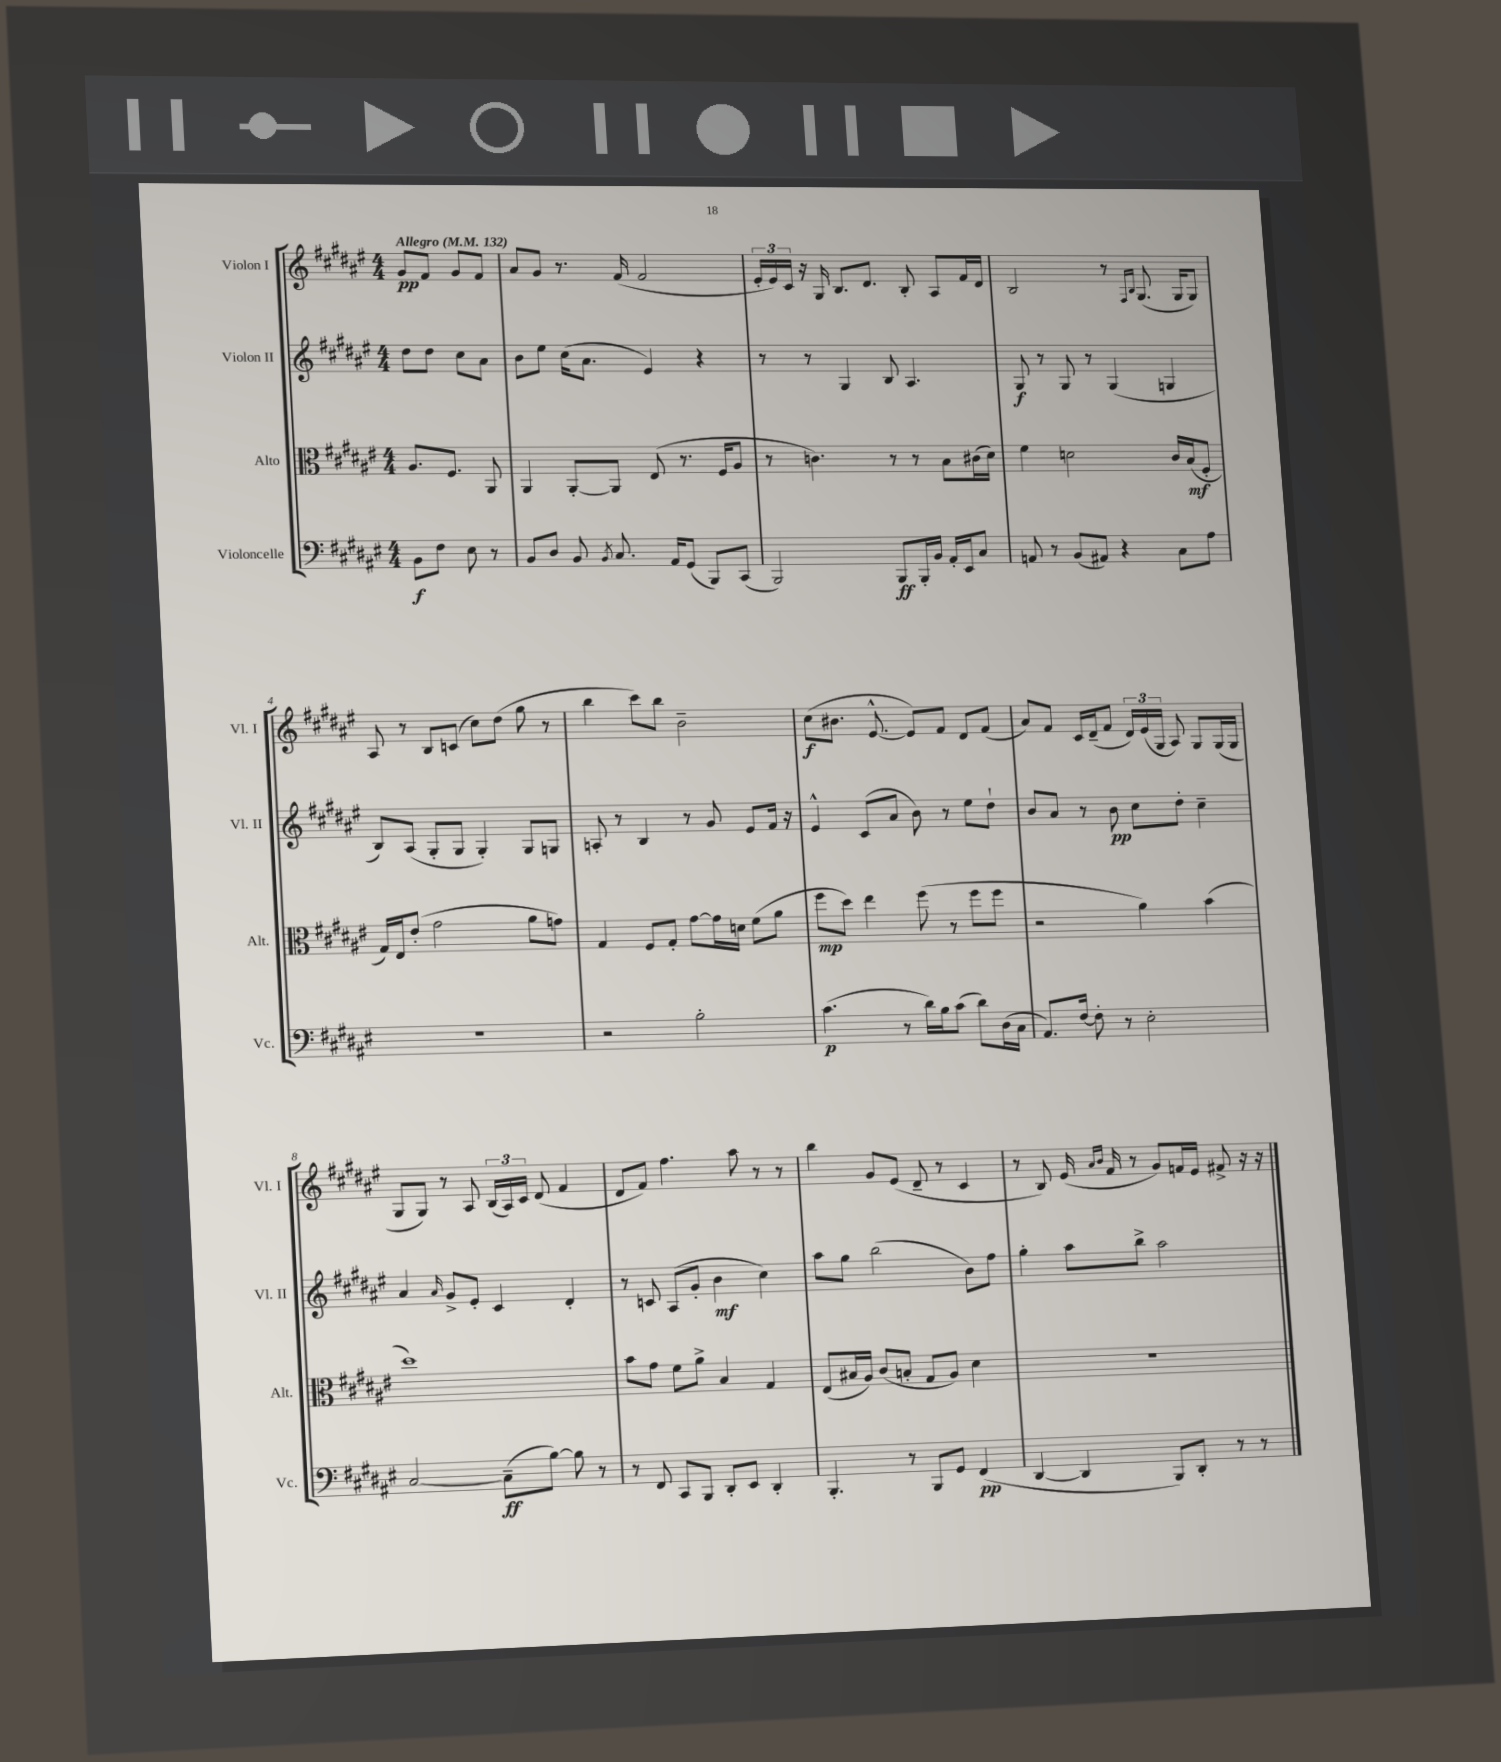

**kern	**kern	**kern	**kern
*staff4	*staff3	*staff2	*staff1
*clefF4	*clefC3	*clefG2	*clefG2
*k[f#c#g#d#a#e#]	*k[f#c#g#d#a#e#]	*k[f#c#g#d#a#e#]	*k[f#c#g#d#a#e#]
*M4/4	*M4/4	*M4/4	*M4/4
*MM132	*MM132	*MM132	*MM132
8BB	8.A#	8dd#	8g#
8F#	.	8dd#	8f#
.	8.F#	.	.
8E#	.	8cc#	8g#
8r	8AA#	8a#	8f#
=	=	=	=
8BB	4AA#	8b	8a#
8D#	.	8ee#	8g#
8BB	[8AA#'	(16cc#	8.r
.	.	8.a#	.
8qBB	.	.	.
8.C#	8AA#]	.	.
.	.	.	(16f#
.	(8E#	4e#)	2f#
16AA#	.	.	.
(8GG#	8.r	.	.
8BBB)	.	4r	.
.	16F#	.	.
(8CC#	8A#	.	.
=	=	=	=
2BBB)	8r	8r	24e#'
.	.	.	24e#)
.	.	.	24c#
.	4.c)	8r	16r
.	.	.	16G#
.	.	4G#	8.B
.	.	.	8.d#
8BBB	8r	8B	.
16BBB'	8r	4.A#	8B'
16BB	.	.	.
16AA#'	8B	.	8A#
16EE#	.	.	.
8C#	(16c#	.	16f#
.	16d#)	.	16d#
=	=	=	=
8AA	4f#	8G#	2B
8r	.	8r	.
(8BB	2d	8G#	.
8AA#)	.	8r	.
4r	.	(4G#	8r
.	.	.	16qqF#
.	.	.	16qqB
.	.	.	(8.G#
8C#	16c#	4G	.
.	(16B	.	16G#
8A#	8F#'	.	8G#)
=	=	=	=
1r	16G#)	8B)	8A#
.	16E#	.	.
.	(8e#'	(8A#	8r
.	2g#	8G#'	8B
.	.	8G#	(8c
.	.	4G#')	8cc#)
.	.	.	(8dd#
.	8a#	8G#	8gg#
.	8g)	8G	8r
=	=	=	=
2r	4G#	8A'	4bb
.	.	8r	.
.	8F#	4B	8ccc#)
.	8G#'	.	8bb
2B'	[8g#	8r	2b~
.	16g#]	8g#	.
.	16d	.	.
.	(8f#	8e#	.
.	8a#	16f#	.
.	.	16r	.
=	=	=	=
(4.c#	8ff#	4e#^^	(8cc#
.	8dd#)	.	8.b#
.	4ee#	(8c#	.
.	.	.	[8.e#^^
8r	.	8a#	.
16d#)	(8ff#	8b)	8e#])
16B	.	.	.
(8c#	8r	8r	8f#
8d#)	8ff#	8ee#	8d#
(16D#	8ff#	8dd#`	(8f#
16C#	.	.	.
=	=	=	=
8.AA#)	2r	8b	8a#)
.	.	8a#	8f#
[16F#	.	.	.
8F#']	.	8r	16c#
.	.	.	(16d#~
8r	.	8b	8f#
2E#'	4a#)	8cc#	24d#)
.	.	.	(24e#
.	.	.	24G#
.	.	8dd#'	8A#)
.	(4b	4cc#~	8G#
.	.	.	(16G#
.	.	.	16G#
=	=	=	=
[2C#	1dd#)	4a#	8G#
.	.	.	8G#)
.	.	16qqa#	.
.	.	8g#^	8r
.	.	8e#'	8A#
(8C#~]	.	4c#	(24B
.	.	.	24A#)
.	.	.	24c#
[8B)	.	.	(8d#
8B]	.	4d#'	4f#
8r	.	.	.
=	=	=	=
8r	8b	8r	8d#
8FF#	8g#	8c	8f#)
8CC#	8f#	(8A#	4.ff#
8BBB	8a#^	8g#'	.
8DD#'	4B	4b	.
8EE#	.	.	8aa#
4DD#'	4G#	4cc#)	8r
.	.	.	8r
=	=	=	=
4.BBB'	(8E#	8aa#	4bb
.	16B#	8gg#	.
.	16A#)	.	.
.	(8c#	(2bb	8g#
8r	8B'	.	(8e#
8BBB	8G#	.	8d#~
8GG#	8A#)	.	8r
(4FF#	4d#	8b)	4c#
.	.	8ff#	.
=	=	=	=
[4DD#	1r	4gg#'	8r
.	.	.	8B)
4DD#]	.	8aa#	(16e#
.	.	.	16qqa#
.	.	.	16qqb
.	.	.	16f#
.	.	8bb^	8r
8BBB)	.	2aa#	8g#)
8DD#'	.	.	16f
.	.	.	16e#
8r	.	.	8f#^
8r	.	.	16r
.	.	.	16r
==	==	==	==
*-	*-	*-	*-
